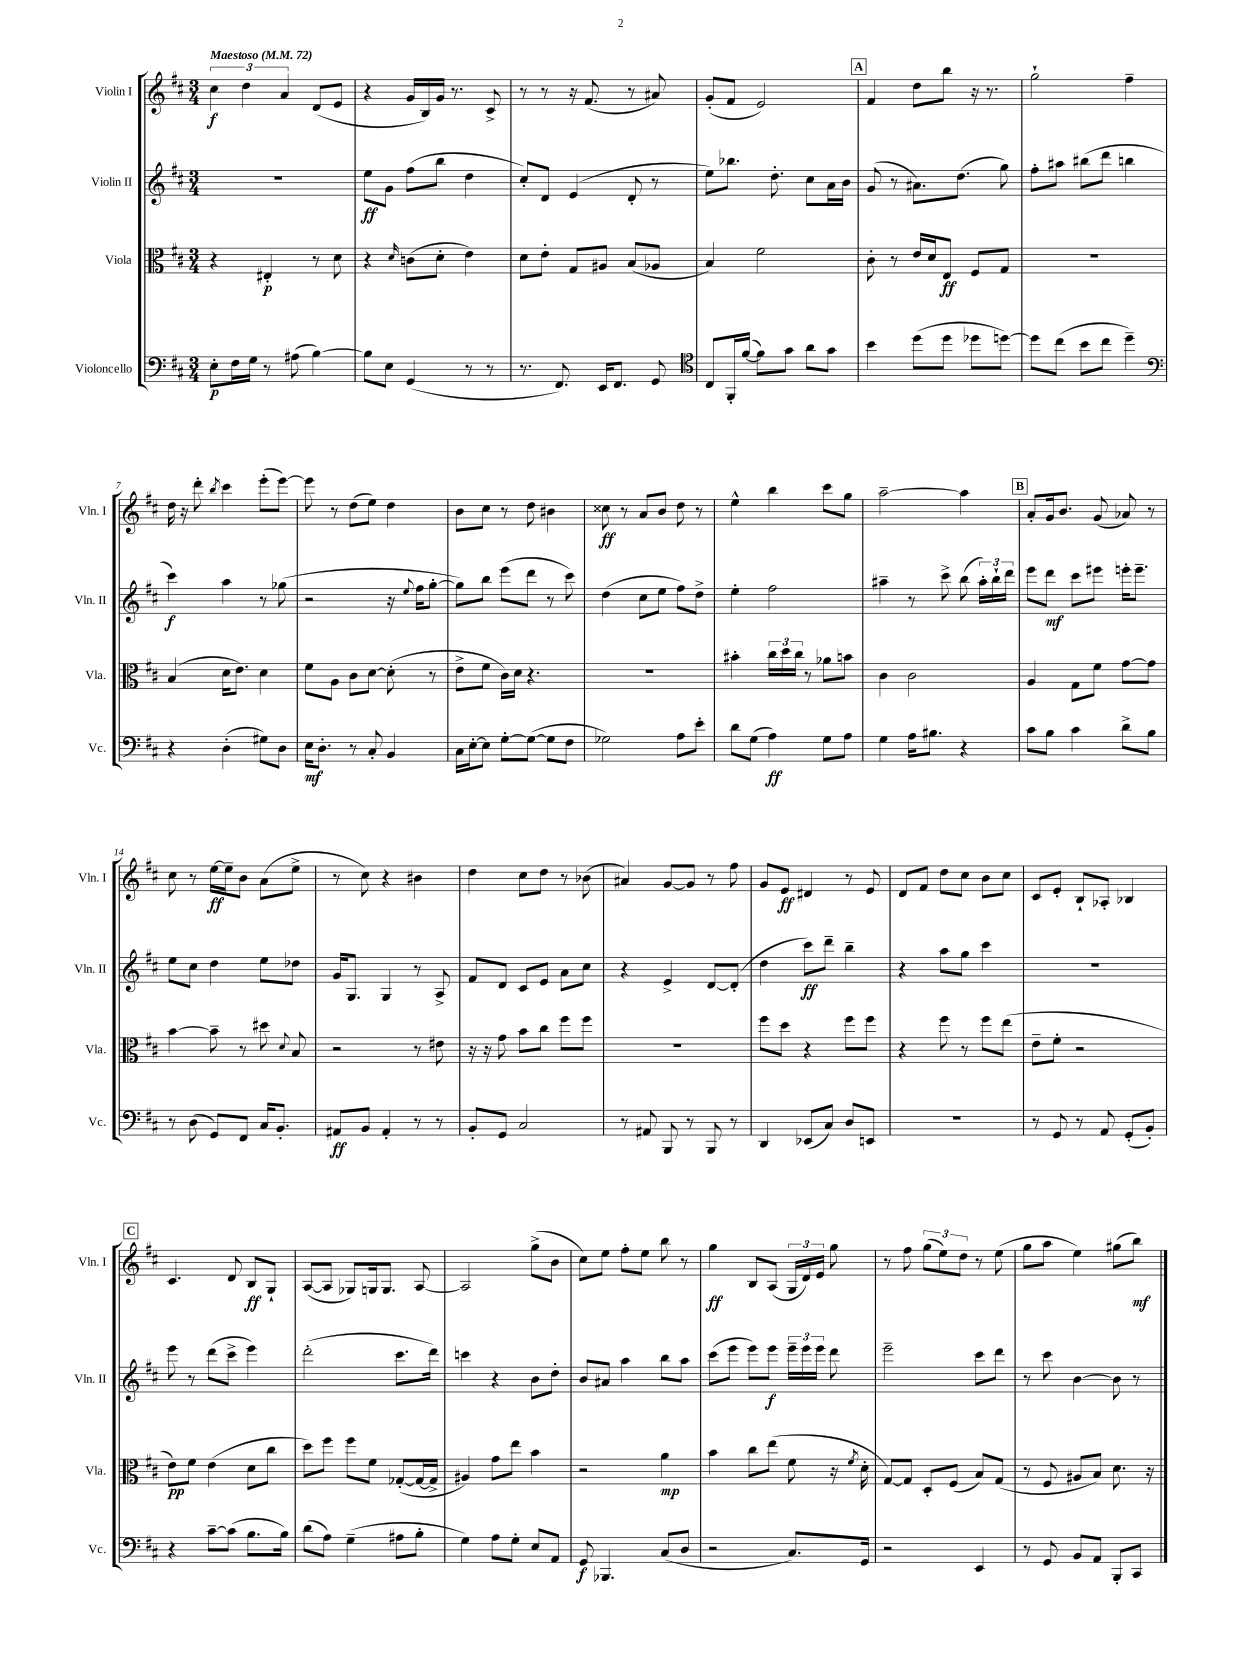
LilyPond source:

<<
\new StaffGroup <<
\new Staff = "s0" \with { instrumentName = "Violin I" shortInstrumentName = "Vln. I" } {
    \clef treble \key d \major \numericTimeSignature \time 3/4 \tempo "Maestoso" 4 = 72
    \autoBeamOff \tuplet 3/2 { cis''4\f d''4 a'4 } d'8[( e'8] |
    r4 g'16[ b16) g'16] r8. cis'8-> |
    r8 r8 r16 fis'8.( r8 ais'8) |
    g'8[-.( fis'8] e'2) |
    \mark \markup { \box "A" } fis'4 d''8[ b''8] r16 r8. |
    g''2-! fis''4-- |
    d''16 r16 d'''8-. \acciaccatura { b''8 } cis'''4 e'''8[-.( e'''8]~) |
    e'''8 r8 d''8[( e''8]) d''4 |
    b'8[ cis''8] r8 d''8 bis'4 |
    cisis''8\ff r8 a'8[ b'8] d''8 r8 |
    e''4-^ b''4 cis'''8[ g''8] |
    a''2~-- a''4 |
    \mark \markup { \box "B" } a'8[-. g'16 b'8.] g'8( aes'8) r8 |
    cis''8 r8 e''16[~\ff e''16-- b'8] a'8[( e''8]-> |
    r8 cis''8) r4 bis'4 |
    d''4 cis''8[ d''8] r8 bes'8( |
    ais'4) g'8[~ g'8] r8 fis''8 |
    g'8[ e'8]\ff dis'4 r8 e'8 |
    d'8[ fis'8] d''8[ cis''8] b'8[ cis''8] |
    cis'8[ e'8]-. b8[-! aes8]-. bes4 |
    \mark \markup { \box "C" } cis'4. d'8 b8[\ff g8]-! |
    a8[~( a8] ges8[) g16 g8.] a8~ |
    a2 g''8[->( b'8] |
    cis''8[) e''8] fis''8[-. e''8] b''8 r8 |
    g''4\ff b8[ a8]( \tuplet 3/2 { g16[ d'16) e'16] } g''8 |
    r8 fis''8 \tuplet 3/2 { g''8[( e''8) d''8] } r8 e''8( |
    g''8[ a''8] e''4) gis''8[( b''8]\mf) \bar "|." |
}
\new Staff = "s1" \with { instrumentName = "Violin II" shortInstrumentName = "Vln. II" } {
    \clef treble \key d \major \numericTimeSignature \time 3/4
    \autoBeamOff R2. |
    e''8[\ff g'8] fis''8[( b''8] d''4 |
    cis''8[-.) d'8] e'4( d'8-. r8 |
    e''8[) bes''8.] d''8.-. cis''8[ a'16 b'16] |
    \mark \markup { \box "A" } g'8( r8 ais'8.[) d''8.]( g''8) |
    fis''8[-. ais''8] bis''8[( d'''8] b''4 |
    cis'''4\f) a''4 r8 ges''8( |
    r2 r16 \appoggiatura { e''8 } fis''16[ g''8]~-. |
    g''8[) b''8] e'''8[( d'''8] r8 cis'''8) |
    d''4( cis''8[ e''8] fis''8[) d''8]-> |
    e''4-. fis''2 |
    ais''4-- r8 cis'''8-> b''8( \tuplet 3/2 { ais''16[-.) b''16-! d'''16] } |
    \mark \markup { \box "B" } e'''8[ d'''8]\mf cis'''8[ eis'''8] e'''16[-. e'''8.]-- |
    e''8[ cis''8] d''4 e''8[ des''8] |
    g'16[ g8.] g4 r8 a8-> |
    fis'8[ d'8] cis'8[ e'8] a'8[ cis''8] |
    r4 e'4-> d'8[~ d'8]-.( |
    d''4 cis'''8[\ff) d'''8]-- b''4-- |
    r4 a''8[ g''8] cis'''4 |
    R2. |
    \mark \markup { \box "C" } e'''8 r8 d'''8[( cis'''8]-> e'''4) |
    d'''2-.( cis'''8.[ d'''16]) |
    c'''4 r4 b'8[ d''8]-. |
    b'8[ ais'8] a''4 b''8[ a''8] |
    cis'''8[( e'''8] e'''8[) e'''8]\f \tuplet 3/2 { e'''16[-- e'''16 e'''16] } d'''8 |
    e'''2-- cis'''8[ d'''8] |
    r8 cis'''8 b'4~ b'8 r8 \bar "|." |
}
\new Staff = "s2" \with { instrumentName = "Viola" shortInstrumentName = "Vla." } {
    \clef alto \key d \major \numericTimeSignature \time 3/4
    \autoBeamOff r4 eis4-.\p r8 d'8 |
    r4 \grace { d'16 } c'8[( d'8]-. e'4) |
    d'8[ e'8]-. g8[ ais8] b8[( aes8] |
    b4) fis'2 |
    \mark \markup { \box "A" } cis'8-. r8 e'16[ d'16 e8]\ff fis8[ g8] |
    R2. |
    b4( d'16[ e'8.]) d'4 |
    fis'8[ a8] cis'8[ d'8]~ d'8-.( r8 |
    e'8[-> fis'8] cis'16[) d'16] r4. |
    R2. |
    bis'4-. \tuplet 3/2 { cis''16[ d''16 cis''16] } r8 aes'8[ b'8] |
    cis'4 cis'2 |
    \mark \markup { \box "B" } a4 g8[ fis'8] g'8[~ g'8] |
    b'4~ b'8-- r8 dis''8 \appoggiatura { d'8 } b8 |
    r2 r8 eis'8 |
    r16 r16 g'8 b'8[ cis''8] fis''8[ fis''8] |
    R2. |
    fis''8[ d''8] r4 fis''8[ fis''8] |
    r4 fis''8 r8 fis''8[ e''8]( |
    e'8[-- fis'8]-. r2 |
    \mark \markup { \box "C" } e'8[\pp) fis'8] e'4( d'8[ cis''8] |
    d''8[) fis''8] fis''8[ fis'8] ges8[~-.( ges16~ ges16]-> |
    ais4) g'8[ e''8] b'4 |
    r2 a'4\mp |
    b'4 cis''8[ e''8]( fis'8 r16 \acciaccatura { fis'8 } d'16-. |
    g8[~) g8] d8[-. fis8]( b8[) g8]( |
    r8 fis8 ais8[ b8]) d'8. r16 \bar "|." |
}
\new Staff = "s3" \with { instrumentName = "Violoncello" shortInstrumentName = "Vc." } {
    \clef bass \key d \major \numericTimeSignature \time 3/4
    \autoBeamOff e8[-.\p fis16 g16] r8 ais8( b4~) |
    b8[ e8] g,4( r8 r8 |
    r8. fis,8.) e,16[ fis,8.] g,8 |
    \clef tenor cis8[ fis,16-. fis'16]~( fis'8[) g'8] a'8[ g'8] |
    \mark \markup { \box "A" } b'4 d''8[( d''8] des''8[ d''8]~) |
    d''8[ cis''8]( b'8[ cis''8] d''4--) |
    \clef bass r4 d4-.( gis8[) d8] |
    e16[\mf d8.]-. r8 cis8-. b,4 |
    cis16[ e16~-. e8] g8[~-. g8]~( g8[ fis8] |
    ges2) a8[ e'8]-. |
    d'8[ g8]( a4\ff) g8[ a8] |
    g4 a16[ bis8.] r4 |
    \mark \markup { \box "B" } cis'8[ b8] cis'4 d'8[-> b8] |
    r8 d8( g,8[) fis,8] cis16[ b,8.]-. |
    ais,8[\ff b,8] ais,4-. r8 r8 |
    b,8[-. g,8] cis2 |
    r8 ais,8 b,,8 r8 b,,8 r8 |
    d,4 ees,8[( cis8]) d8[ e,8] |
    R2. |
    r8 g,8 r8 a,8 g,8[-.( b,8]-.) |
    \mark \markup { \box "C" } r4 cis'8[~-- cis'8]( b8.[ b16]) |
    d'8[( a8]) g4--( ais8[ b8]-. |
    g4) a8[ g8]-. e8[ a,8] |
    g,8\f bes,,4. cis8[( d8] |
    r2 cis8.[) g,16] |
    r2 e,4 |
    r8 g,8 b,8[ a,8] b,,8[-. cis,8] \bar "|." |
}
>>
>>
